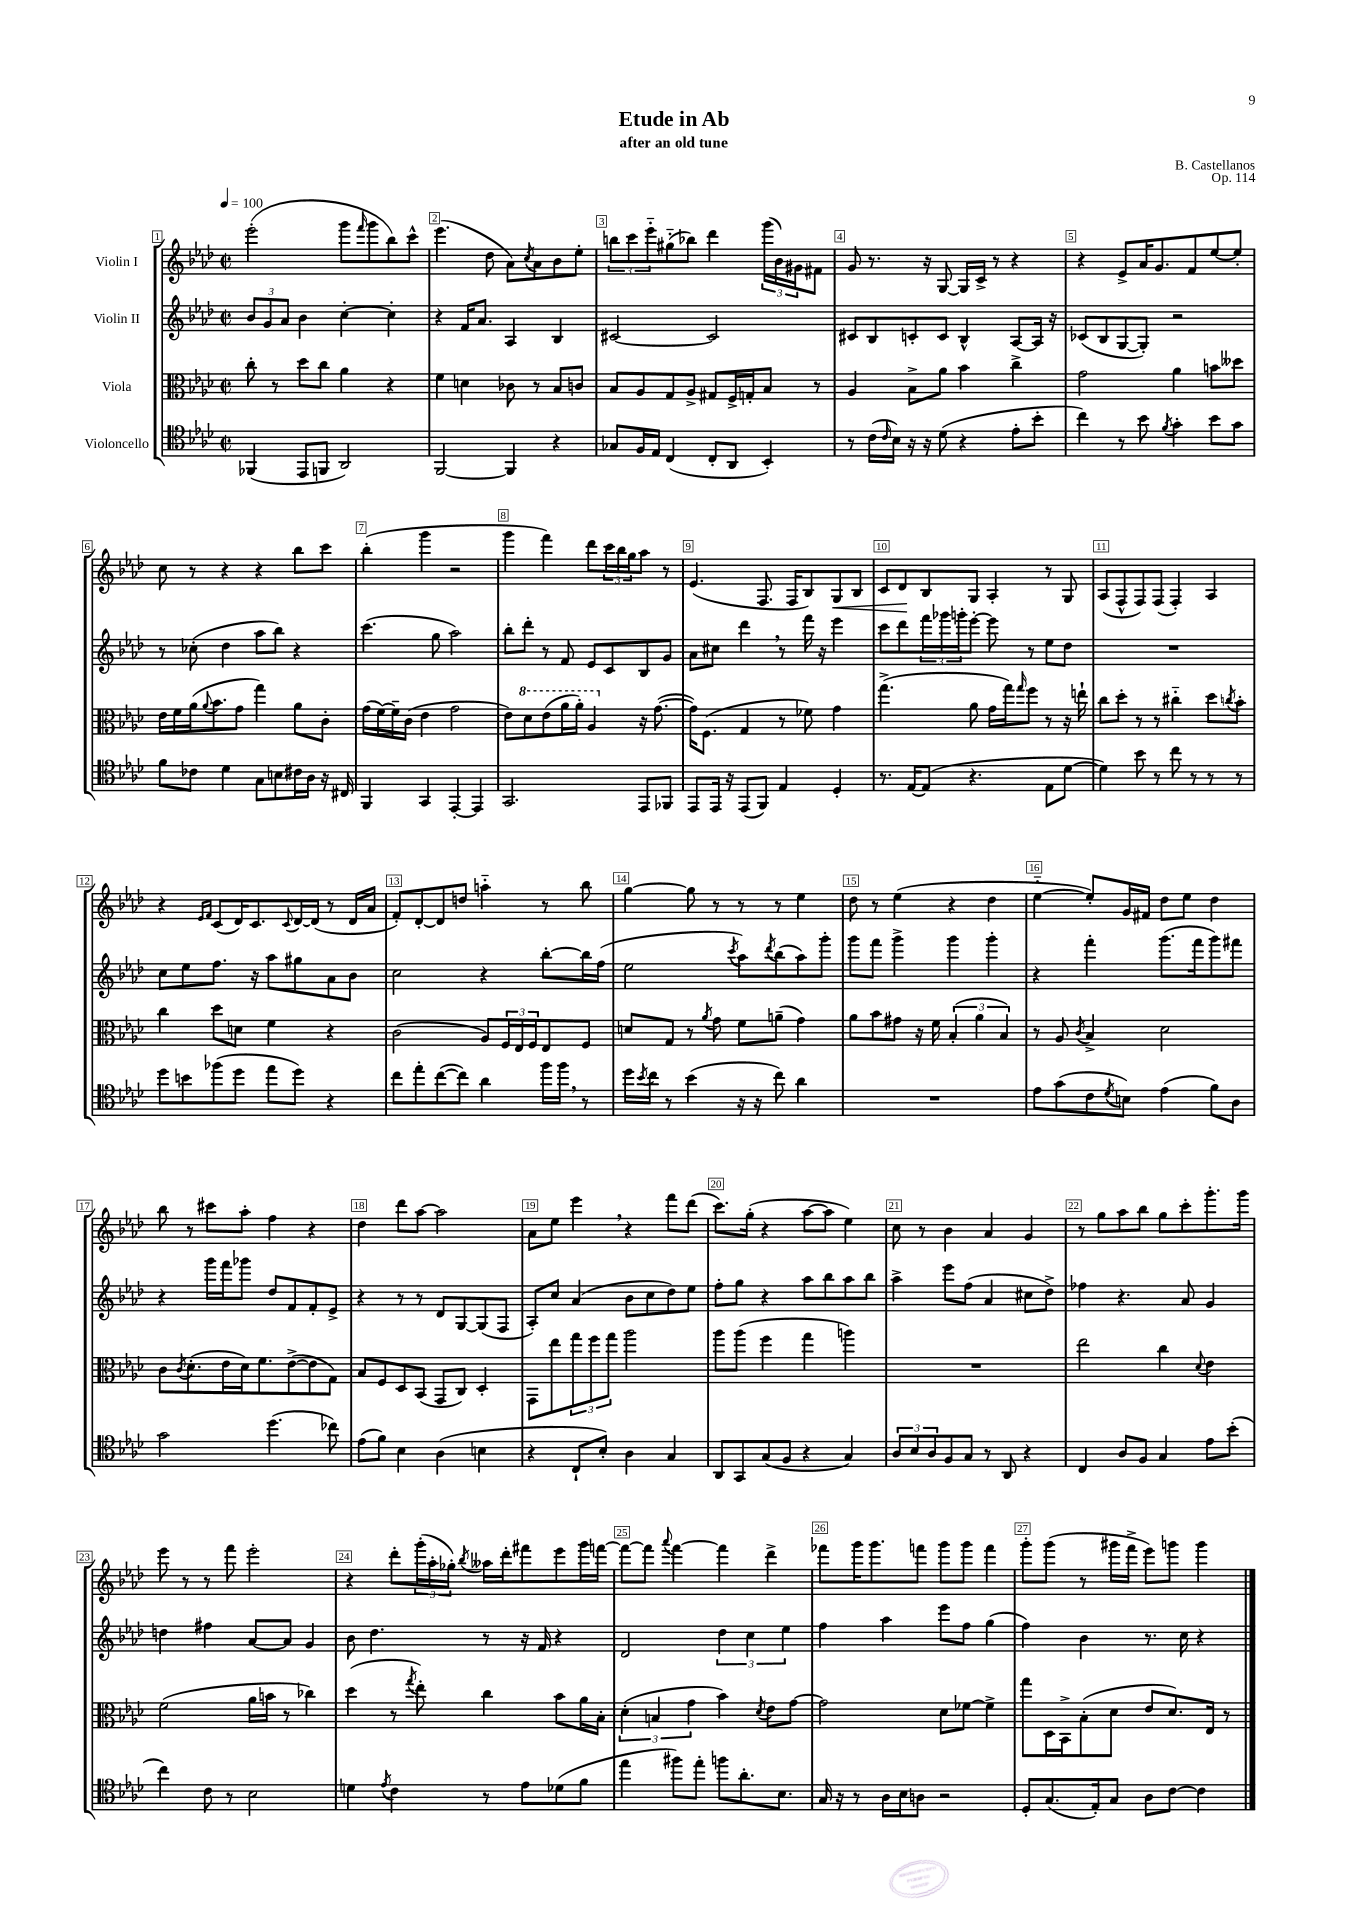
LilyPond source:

\header { title = "Etude in Ab" composer = "B. Castellanos" subtitle = "after an old tune" opus = "Op. 114" }
<<
\new StaffGroup <<
\new Staff = "s0" \with { instrumentName = "Violin I" } {
    \clef treble \key aes \major \defaultTimeSignature \time 2/2 \tempo 4 = 100
    ees'''2-.( g'''8 \grace { f'''16 } g'''8 bes''8) c'''8-^ |
    ees'''4.( des''8 aes'8) \acciaccatura { c''8 } aes'8 bes'8 ees''8-. |
    \tuplet 3/2 { b''8 c'''8 ees'''8-_ } gis''8-_( bes''8) des'''4 \tuplet 3/2 { g'''16( bes'16) gis'16 } fis'8 |
    g'8 r8. r16 g8~ g16 c'16-> r8 r4 |
    r4 ees'8-> aes'16 g'8. f'8 ees''8~ ees''8-. |
    c''8 r8 r4 r4 bes''8 c'''8 |
    bes''4-.( g'''4 r2 |
    g'''4 f'''4) des'''8 \tuplet 3/2 { c'''16 bes''16 g''16 } aes''8 r8 |
    ees'4.( f8. f16 bes8) g8\< bes8 |
    c'8 des'8\! bes8 g8 aes4-. r8 g8 |
    aes8( f8-^ f8) f8( f4-.) aes4 |
    r4 \grace { ees'16 f'16 } c'8( des'16) c'8. \appoggiatura { c'8 } des'16~ des'16( r8 des'16 aes'16 |
    f'8-.) des'8~-. des'8 d''8 a''4-_ r8 bes''8 |
    g''4~ g''8 r8 r8 r8 ees''4 |
    des''8 r8 ees''4( r4 des''4 |
    ees''4~-_ ees''8-.) g'16 fis'16 des''8 ees''8 des''4 |
    bes''8 r8 cis'''8 aes''8-. f''4 r4 |
    des''4 des'''8 aes''8~ aes''2 |
    aes'8 ees''8 ees'''4 \breathe r4 f'''8 des'''8( |
    c'''8.) g''16-.( r4 aes''8~ aes''8 ees''4) |
    c''8 r8 bes'4 aes'4 g'4 |
    r8 g''8 aes''8 bes''8 g''8 c'''8-. g'''8.-. g'''16 |
    ees'''8 r8 r8 f'''8 ees'''2-. |
    r4 des'''8-. \tuplet 3/2 { g'''16-.( aes''16-. ges''16-.) } \acciaccatura { bes''8 } aeses''16 des'''16-. fis'''8 ees'''8 g'''16 f'''16~ |
    f'''8~ f'''8 \appoggiatura { aes'''8 } f'''4~ f'''4 des'''4-> |
    fes'''8 g'''16 g'''8. f'''8 g'''8 g'''8 f'''4 |
    g'''8-. g'''8( r8 gis'''16 f'''16-> ees'''8) g'''8 g'''4 \bar "|." |
}
\new Staff = "s1" \with { instrumentName = "Violin II" } {
    \clef treble \key aes \major \defaultTimeSignature \time 2/2
    \tuplet 3/2 { bes'8 g'8 aes'8 } bes'4 c''4~-. c''4-. |
    r4 f'16 aes'8. aes4 bes4 |
    cis'2~ cis'2 |
    cis'8 bes8 c'8-. c'8 bes4-^ aes8~ aes16 r16 |
    ces'8( bes8 g8~ g8-.) r2 |
    r8 ces''8-.( des''4 aes''8 bes''8) r4 |
    c'''4.( g''8 aes''2) |
    bes''8-. des'''8-. r8 f'8 ees'8 c'8 bes8 g'8 |
    aes'8 cis''8 des'''4 \breathe r8 f'''16 r16 ees'''4 |
    c'''8 des'''8 \tuplet 3/2 { f'''16 ges'''16 g'''16-. } ees'''8~-. ees'''8 r8 ees''8 des''8 |
    R1 |
    c''8 ees''8 f''8. r16 aes''8 gis''8 aes'8 bes'8 |
    c''2 r4 bes''8~-. bes''16 f''16( |
    ees''2 \acciaccatura { c'''8 } aes''8) \acciaccatura { des'''8 } bes''8( aes''8) g'''8-. |
    g'''8 f'''8 g'''4-> g'''4 g'''4-. |
    r4 f'''4-. g'''8.( f'''16 g'''8) fis'''8 |
    r4 g'''16 f'''16 ges'''8 des''8 f'8 f'8-. ees'8-> |
    r4 r8 r8 des'8 g8~ g8( f8 |
    aes8-.) c''8 aes'4( bes'8 c''8 des''8) ees''8 |
    f''8-. g''8 r4 aes''8 bes''8 aes''8 bes''8 |
    aes''4-> ees'''8 f''8( aes'4 cis''8 des''8->) |
    fes''4 r4. aes'8 g'4 |
    d''4 fis''4 aes'8~ aes'8 g'4 |
    bes'8 des''4. r8 r16 f'16 r4 |
    des'2 \tuplet 3/2 { des''4 c''4 ees''4 } |
    f''4 aes''4 ees'''8 f''8 g''4( |
    f''4) bes'4 r8. c''16 r4 \bar "|." |
}
\new Staff = "s2" \with { instrumentName = "Viola" } {
    \clef alto \key aes \major \defaultTimeSignature \time 2/2
    c''8-. r8 des''8 c''8 aes'4 r4 |
    f'4 d'4 ces'8 r8 bes8 c'8 |
    bes8 aes8 g8 aes8-> gis8 f16-> g16-. bes8 r8 |
    aes4 bes8-> aes'8 bes'4 c''4-> |
    g'2 aes'4 b'8 deses''8 |
    ees'16 f'16 aes'16( \appoggiatura { aes'8 } bes'8. g'8 g''4) aes'8 c'8-. |
    g'16( f'16~) f'16-- c'16( ees'4 g'2 |
    ees'8) \ottava #1 des''8 ees''8( aes''16 aes''16-.) aes'4 \ottava #0 r16 g'8.~( |
    g'16) f8.( g4 r8 fes'8) g'4 |
    g''4.->( aes'8 g'16 g''16) \grace { g''16 } f''8 r8 r16 e''16-! |
    c''8 des''8-. r8 r8 cis''4-_ des''8 \acciaccatura { c''8 } bes'8-. |
    c''4 des''8 d'8 f'4 r4 |
    c'2( aes8) \tuplet 3/2 { f16 ees16 f16 } ees8 f8 |
    d'8 g8 r8 \acciaccatura { aes'8 } g'8 f'8 a'8--( g'4) |
    aes'8 bes'8 gis'8 r16 f'16 \tuplet 3/2 { bes4-.( aes'4 bes4) } |
    r8 aes8 \acciaccatura { c'8 } bes4-> des'2 |
    c'8 \acciaccatura { c'8 } des'8.-.( ees'16 des'16) f'8. ees'8~->( ees'8 g8) |
    bes8 f8 des8 bes,8( g,8 c8) des4-. |
    g,8 ees''8 \tuplet 3/2 { g''8 f''8 g''8 } aes''2 |
    aes''8 aes''8( f''4 g''4 a''4) |
    R1 |
    ees''2 c''4 \appoggiatura { des'8 } ees'4 |
    f'2( aes'16 b'16 r8 ces''4) |
    des''4( r8 \acciaccatura { g''8 } ees''8-.) c''4 bes'8 aes'16 bes16-. |
    \tuplet 3/2 { des'4-.( b4 g'4 } bes'4) \acciaccatura { des'8 } ees'8 g'8~ |
    g'2 des'8 fes'8~ fes'4-> |
    g''8 des16 bes,16-> bes8-.( des'8 ees'8 des'8.) ees16 r8 \bar "|." |
}
\new Staff = "s3" \with { instrumentName = "Violoncello" } {
    \clef tenor \key aes \major \defaultTimeSignature \time 2/2
    fes,4( ees,8 f,8 aes,2) |
    f,2~ f,4 r4 |
    ges8 f16 ees16 c4( c8-. aes,8 bes,4-.) |
    r8 c'16( \grace { c'16 } bes16) r16 r16 des'8( r4 ees'8-. bes'8-. |
    c''4) r8 bes'8 \acciaccatura { f'8 } g'4-. bes'8 g'8 |
    f'8 ces'8 des'4 g8 b8 cis'16 aes16 r16 cis16 |
    f,4 g,4 ees,4~-. ees,4 |
    g,2. ees,8 fes,8 |
    ees,8 ees,16 r16 ees,8( f,8) ees4 des4-. |
    r8. ees16~ ees8( r4. ees8 des'8~ |
    des'4) bes'8 r8 c''8 r8 r8 r8 |
    des''8 b'8 fes''8( des''8 ees''8 des''8) r4 |
    c''8 ees''8-. c''8~( c''8) aes'4 f''16 f''16 \breathe r8 |
    des''16 \acciaccatura { bes'8 } c''16 r8 bes'4( r16 r16 c''8) aes'4 |
    R1 |
    ees'8 g'8( c'8 \acciaccatura { des'8 } b8) ees'4( f'8) aes8 |
    g'2 des''4.( ces''8) |
    ees'8( f'8) bes4 aes4( b4 |
    r4 c8-! bes8-.) aes4 g4 |
    aes,8 g,8 g8( f8 r4 g4) |
    \tuplet 3/2 { aes8 bes8 aes8 } f8 g8 r8 aes,8 r4 |
    c4 aes8 f8 g4 ees'8 bes'8-.( |
    c''4) c'8 r8 bes2 |
    d'4 \acciaccatura { ees'8 } c'4 r8 ees'8 des'8( f'8 |
    ees''4 fis''8) ees''8-. f''8 aes'8.-. bes8. |
    g16 r16 r8 aes16 bes16 a8 r2 |
    des8-. g8.( ees16-.) g8 aes8 c'8~ c'4 \bar "|." |
}
>>
>>
\layout { \context { \Score \override BarNumber.break-visibility = ##(#f #t #t) barNumberVisibility = #all-bar-numbers-visible \override BarNumber.stencil = #(make-stencil-boxer 0.1 0.3 ly:text-interface::print) } }
